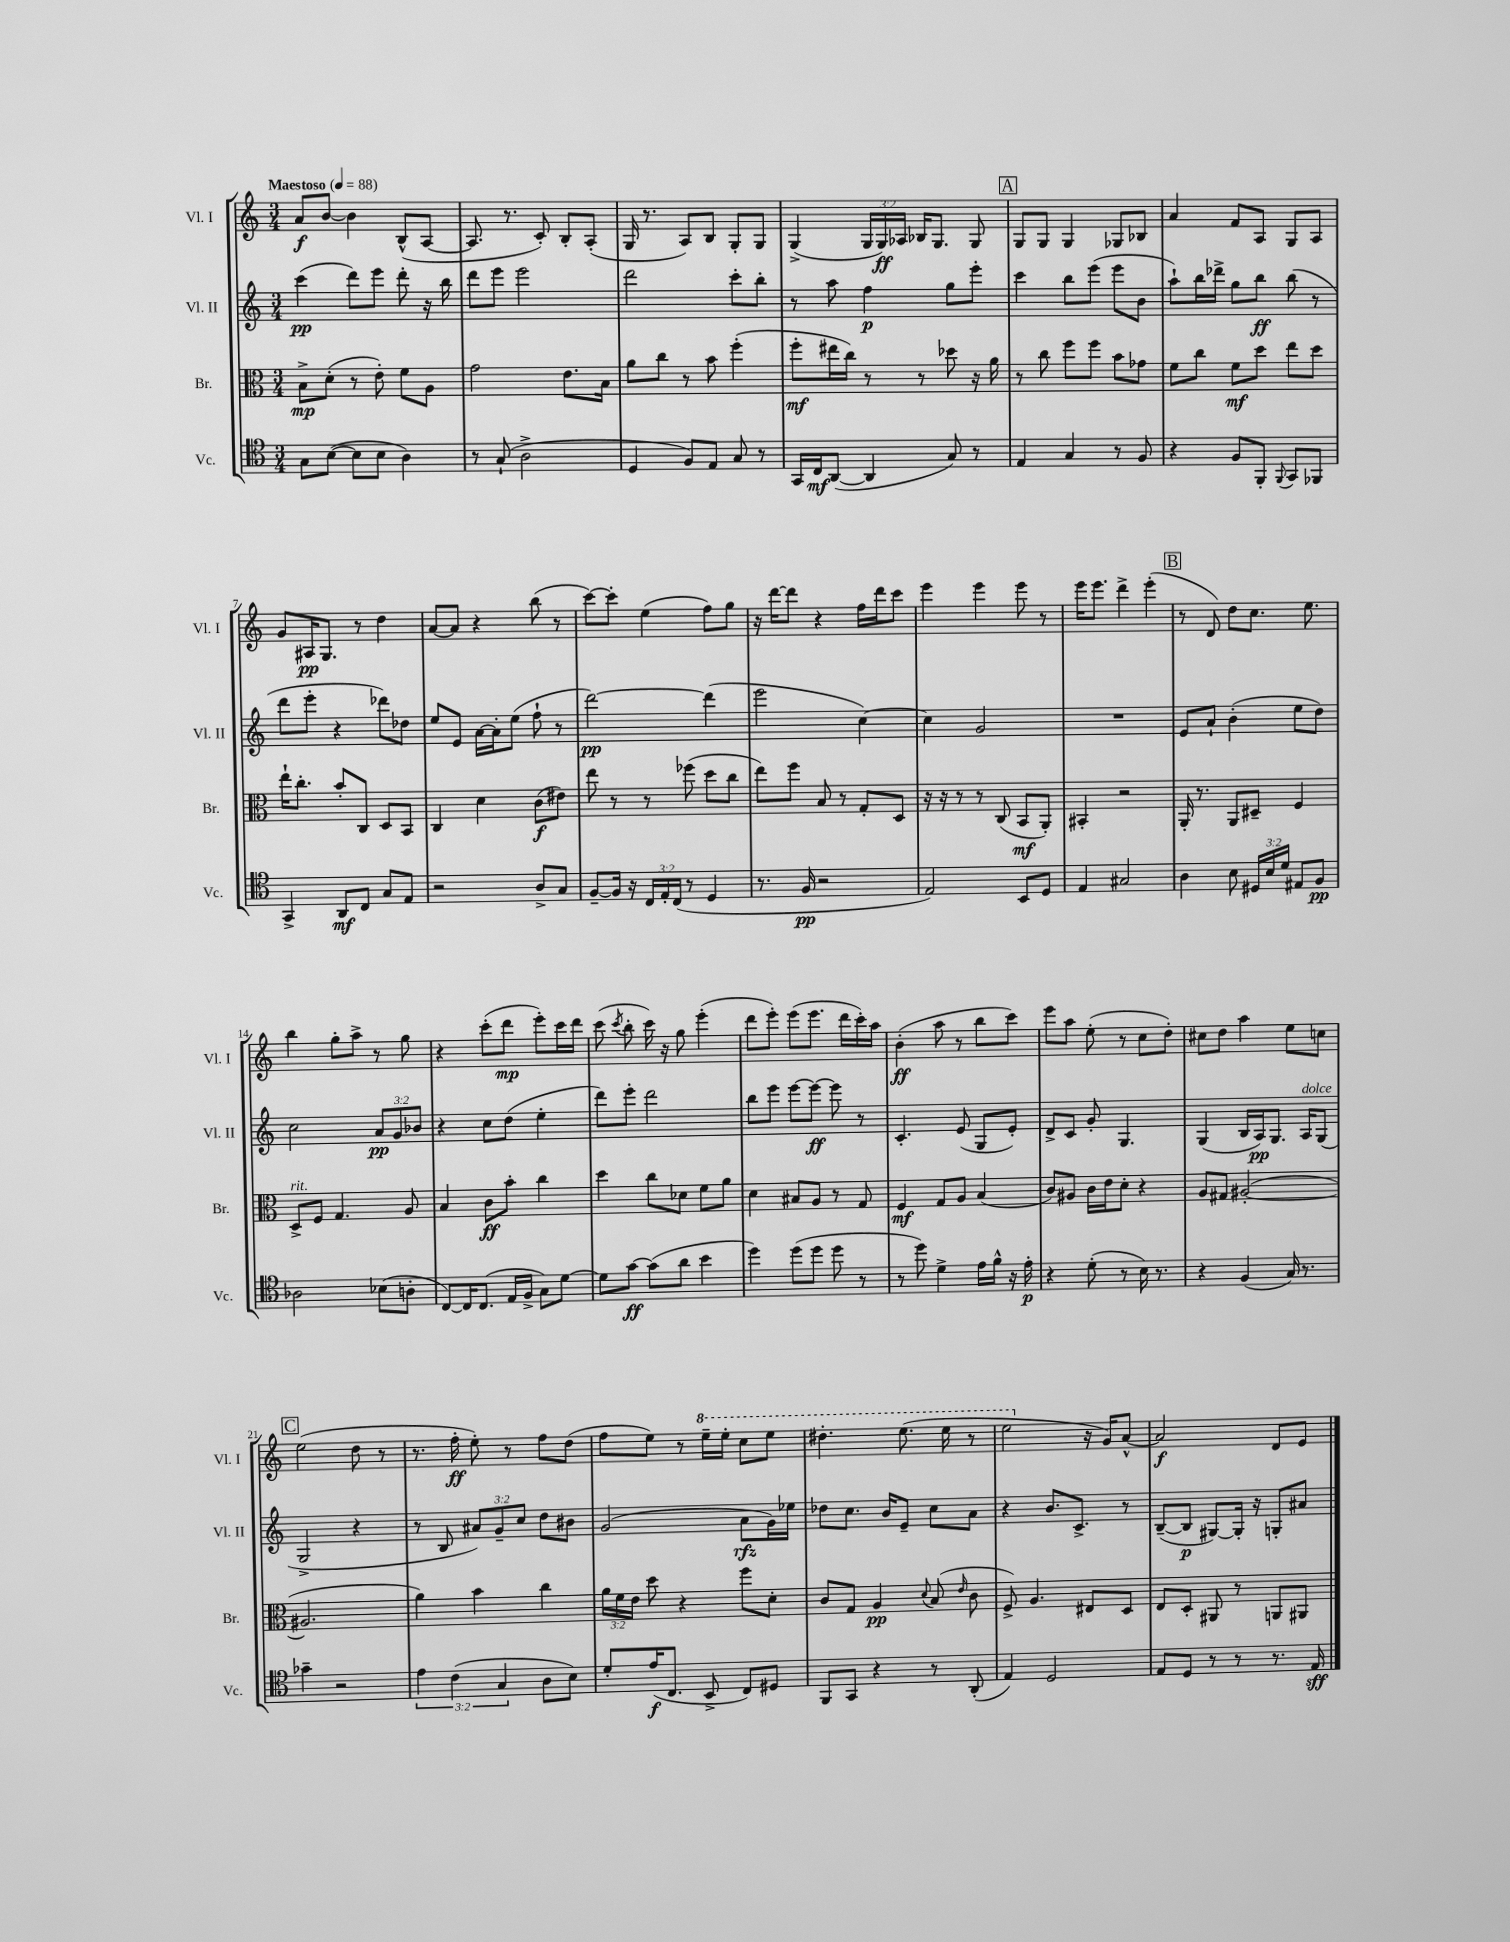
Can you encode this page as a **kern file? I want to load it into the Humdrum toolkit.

**kern	**dynam	**kern	**dynam	**kern	**dynam	**kern	**dynam
*part4	*part4	*part3	*part3	*part2	*part2	*part1	*part1
*staff4	*staff4	*staff3	*staff3	*staff2	*staff2	*staff1	*staff1
*I"Vc.	*	*I"Br.	*	*I"Vl. II	*	*I"Vl. I	*
*I'Vc.	*	*I'Br.	*	*I'Vl. II	*	*I'Vl. I	*
*clefC4	*	*clefC3	*	*clefG2	*	*clefG2	*
*k[]	*	*k[]	*	*k[]	*	*k[]	*
*M3/4	*	*M3/4	*	*M3/4	*	*M3/4	*
*MM88	*	*MM88	*	*MM88	*	*MM88	*
=1	=1	=1	=1	=1	=1	=1	=1
!	!	!	!	!	!	!LO:TX:a:B:t=Maestoso	!
8G\L	.	8B^\L	mp	(4ccc\	pp	8a/L	f
([8B\J	.	(8d'\J	.	.	.	[8b/J	.
8B\L]	.	8r	.	8ddd\L)	.	4b\]	.
8B\J	.	8e'\)	.	8eee\J	.	.	.
4A\)	.	8f\L	.	8ddd'\	.	(8B^^/L	.
.	.	8A\J	.	16r	.	[8A/J	.
.	.	.	.	16bb\	.	.	.
=2	=2	=2	=2	=2	=2	=2	=2
8r	.	2g\	.	8ddd\L	.	8.A/]	.
(8G`/	.	.	.	8eee\J	.	.	.
.	.	.	.	.	.	8.r	.
2A^\	.	.	.	2eee\	.	.	.
.	.	.	.	.	.	8c'/)	.
.	.	8.e\L	.	.	.	8B'/L	.
.	.	.	.	.	.	(8A'/J	.
.	.	16B\Jk	.	.	.	.	.
=3	=3	=3	=3	=3	=3	=3	=3
4D/	.	8a\L	.	2ddd\	.	16G/	.
.	.	.	.	.	.	8.r	.
.	.	8cc\J	.	.	.	.	.
8F/L)	.	8r	.	.	.	8A/L)	.
8E/J	.	8b\	.	.	.	8B/J	.
8G/	.	(4ff'\	.	8ccc'\L	.	8G'/L	.
8r	.	.	.	8bb'\J	.	8G/J	.
=4	=4	=4	=4	=4	=4	=4	=4
16GG/LL	.	8ff'\L	mf	8r	.	(4G^/	.
16C/J	mf	.	.	.	.	.	.
([8AA/J	.	16ee#X\L	.	8aa\	.	.	.
.	.	16cc\JJ)	.	.	.	.	.
4AA/]	.	8r	.	4ff\	p	24G/LL	.
.	.	.	.	.	.	24G/)	ff
.	.	.	.	.	.	24A-X/JJ	.
.	.	8r	.	.	.	16B-X/KL	.
.	.	.	.	.	.	8.G/J	.
8G/)	.	8dd-X\	.	8gg\L	.	.	.
8r	.	16r	.	8eee'\J	.	8G/	.
.	.	16a\	.	.	.	.	.
!!LO:REH:place=s1:t=A
=5	=5	=5	=5	=5	=5	=5	=5
4E/	.	8r	.	4ccc\	.	8G/L	.
.	.	8cc\	.	.	.	8G/J	.
4G/	.	8ff\L	.	8bb\L	.	4G/	.
.	.	8ff\J	.	(8eee\J	.	.	.
8r	.	8b\L	.	8eee\L	.	8G-X/L	.
8F/	.	8g-X\J	.	8b\J	.	8B-X/J	.
=6	=6	=6	=6	=6	=6	=6	=6
4r	.	8f\L	.	8aa`\L)	.	4a/	.
.	.	8cc\J	.	16bb\L	.	.	.
.	.	.	.	16ddd-X^\JJ	.	.	.
8F/L	.	8f\L	mf	8gg\L	.	8f/L	.
8FF'/J	.	8dd\J	.	8bb\J	ff	8A/J	.
8qqFF/	.	.	.	.	.	.	.
8GG/L	.	8ee\L	.	(8bb\	.	8G/L	.
8FF-X/J	.	8dd\J	.	8r	.	8A/J	.
!!LO:LB:g=z
=7	=7	=7	=7	=7	=7	=7	=7
4GG^/	.	16ee`\KL	.	8ddd\L	.	8g/L	.
.	.	8.cc'\J	.	.	.	.	.
.	.	.	.	8eee'\J	.	16A#X/K	pp
.	.	.	.	.	.	8.G/J	.
8AA/L	mf	8b'/L	.	4r	.	.	.
8C/J	.	8C/J	.	.	.	8r	.
8G/L	.	8D/L	.	8ddd-X\L)	.	4dd\	.
8E/J	.	8BB/J	.	8dd-X\J	.	.	.
=8	=8	=8	=8	=8	=8	=8	=8
2r	.	4C/	.	8ee/L	.	[8a/L	.
.	.	.	.	8e/J	.	8a/J]	.
.	.	4d\	.	[16a\LL	.	4r	.
.	.	.	.	16a'\J]	.	.	.
.	.	.	.	(8ee\J	.	.	.
8A^/L	.	(8c\L	f	8ff`\	.	(8bb\	.
8G/J	.	8e#X\J)	.	8r	.	8r	.
=9	=9	=9	=9	=9	=9	=9	=9
[8F~/L	.	8ee\	.	[2ddd\)	pp	[8ccc\L)	.
16F/Jk]	.	8r	.	.	.	8ccc'\J]	.
16r	.	.	.	.	.	.	.
24C/LL	.	8r	.	.	.	(4ee\	.
24E'/	.	.	.	.	.	.	.
(24C/JJ	.	.	.	.	.	.	.
8r	.	(8ff-X\	.	.	.	.	.
4D/	.	8dd\L	.	(4ddd\]	.	8ff\L)	.
.	.	8cc\J	.	.	.	8gg\J	.
=10	=10	=10	=10	=10	=10	=10	=10
8.r	.	8ee\L)	.	2eee\	.	16r	.
.	.	.	.	.	.	[16ddd\KL	.
.	.	8ff\J	.	.	.	8ddd\J]	.
16F/	pp	.	.	.	.	.	.
2r	.	8B/	.	.	.	4r	.
.	.	8r	.	.	.	.	.
.	.	8G'/L	.	[4cc\)	.	16ff\LL	.
.	.	.	.	.	.	16ddd\J	.
.	.	8D/J	.	.	.	8ccc\J	.
=11	=11	=11	=11	=11	=11	=11	=11
2E/)	.	16r	.	4cc\]	.	4eee\	.
.	.	16r	.	.	.	.	.
.	.	8r	.	.	.	.	.
.	.	8r	.	2g/	.	4eee\	.
.	.	(8C/	.	.	.	.	.
8BB/L	.	8BB/L	mf	.	.	8eee\	.
8D/J	.	8AA'/J)	.	.	.	8r	.
=12	=12	=12	=12	=12	=12	=12	=12
4E/	.	4BB#X'/	.	2.r	.	16eee\KL	.
.	.	.	.	.	.	8.eee\J	.
2G#X/	.	2r	.	.	.	4ddd^\	.
.	.	.	.	.	.	(4eee'\	.
!!LO:REH:place=s1:t=B
=13	=13	=13	=13	=13	=13	=13	=13
4A\	.	16AA'/	.	8e/L	.	8r	.
.	.	8.r	.	.	.	.	.
.	.	.	.	8a`/J	.	8d/)	.
8B\	.	8AA/L	.	(4b'\	.	8dd\L	.
24D#X/LL	.	8D#X~/J	.	.	.	8.cc\J	.
24B/	.	.	.	.	.	.	.
24d/JJ	.	.	.	.	.	.	.
8E#X/L	.	4F/	.	8ee\L	.	.	.
.	.	.	.	.	.	8.ee\	.
8F/J	pp	.	.	8dd\J)	.	.	.
!!LO:LB:g=z
=14	=14	=14	=14	=14	=14	=14	=14
!	!	!LO:TX:a:i:t=rit.	!	!	!	!	!
2A-X\	.	8D^/L	.	2cc\	.	4bb\	.
.	.	8F/J	.	.	.	.	.
.	.	4.G/	.	.	.	8gg'\L	.
.	.	.	.	.	.	8aa^\J	.
(8B-X\L	.	.	.	12a/L	pp	8r	.
.	.	.	.	12g/	.	.	.
8An'\J	.	8A/	.	.	.	8gg\	.
.	.	.	.	12b-X/J	.	.	.
=15	=15	=15	=15	=15	=15	=15	=15
[8C/L)	.	4B/	.	4r	.	4r	.
16C/K]	.	.	.	.	.	.	.
(8.C/J	.	.	.	.	.	.	.
.	.	8c\L	ff	8cc\L	.	(8ccc'\L	.
16E/LL	.	8b'\J	.	(8dd\J	.	8ddd\J	mp
16F^/JJ	.	.	.	.	.	.	.
8G\L)	.	4cc\	.	4ee'\	.	8eee'\L)	.
[8d\J	.	.	.	.	.	16ccc\L	.
.	.	.	.	.	.	16ddd\JJ	.
=16	=16	=16	=16	=16	=16	=16	=16
8d\L]	.	4dd\	.	8ddd\L)	.	(8ccc\	.
.	.	.	.	.	.	8qccc/	.
[8g\J	ff	.	.	8eee'\J	.	8bb'\	.
(8g\L]	.	8cc\L	.	2ddd\	.	16ccc\)	.
.	.	.	.	.	.	16r	.
8a\J	.	8d-X\J	.	.	.	8gg\	.
4b\	.	8f\L	.	.	.	(4eee'\	.
.	.	8a\J	.	.	.	.	.
=17	=17	=17	=17	=17	=17	=17	=17
4dd\)	.	4d\	.	8bb\L	.	8ddd\L	.
.	.	.	.	8eee\J	.	8eee'\J)	.
(8dd\L	.	8B#X/L	.	[8eee\L	.	(8eee\L	.
8dd\J	.	8A/J	.	8eee\J_	ff	8.eee\J	.
8dd\	.	8r	.	8eee\]	.	.	.
.	.	.	.	.	.	16ddd\LL	.
8r	.	8G/	.	8r	.	16ccc'\)	.
.	.	.	.	.	.	16aa\JJ	.
=18	=18	=18	=18	=18	=18	=18	=18
8r	.	4F/	mf	4.c'/	.	(4b'\	ff
8dd\)	.	.	.	.	.	.	.
4d^\	.	8G/L	.	.	.	8aa\	.
.	.	8A/J	.	(8e/	.	8r	.
16e\LL	.	(4B/	.	8G/L	.	8bb\L	.
16f^^\JJ	.	.	.	.	.	.	.
16r	.	.	.	8e'/J)	.	8ccc\J)	.
16e'\	p	.	.	.	.	.	.
=19	=19	=19	=19	=19	=19	=19	=19
4r	.	8c/L)	.	8d^/L	.	8eee\L	.
.	.	8A#X/J	.	8c/J	.	8aa\J	.
(8d'\	.	16c\LL	.	8g'/	.	(8ee'\	.
.	.	16e\J	.	.	.	.	.
8r	.	8d'\J	.	4.G/	.	8r	.
16B\)	.	4r	.	.	.	8cc\L	.
8.r	.	.	.	.	.	.	.
.	.	.	.	.	.	8dd'\J)	.
=20	=20	=20	=20	=20	=20	=20	=20
4r	.	8A/L	.	(4G/	.	8cc#X\L	.
.	.	8G#X/J	.	.	.	8dd\J	.
(4F/	.	([2A#X'/	.	16B/LL	.	4aa\	.
.	.	.	.	16A/J)	pp	.	.
.	.	.	.	8.G/J	.	.	.
16G/)	.	.	.	.	.	8ee\L	.
!	!	!	!	!LO:TX:a:i:t=dolce	!	!	!
8.r	.	.	.	16A/KL	.	.	.
.	.	.	.	(8G/J	.	8ccn\J	.
!!LO:LB:g=z
!!LO:REH:place=s1:t=C
=21	=21	=21	=21	=21	=21	=21	=21
4g-X~\	.	2.A#X/]	.	2G^/	.	(2ee\	.
2r	.	.	.	.	.	.	.
.	.	.	.	4r	.	8dd\	.
.	.	.	.	.	.	8r	.
=22	=22	=22	=22	=22	=22	=22	=22
6e\	.	4a\)	.	8r	.	8.r	.
.	.	.	.	8B/	.	.	.
(6c\	.	.	.	.	.	.	.
.	.	.	.	.	.	16ff'\	ff
.	.	4b\	.	12a#X/L)	.	8ee'\)	.
6G/	.	.	.	12g~/	.	.	.
.	.	.	.	.	.	8r	.
.	.	.	.	12cc/J	.	.	.
8A\L	.	4cc\	.	8dd\L	.	8ff\L	.
8B\J)	.	.	.	8b#X\J	.	(8dd\J	.
=23	=23	=23	=23	=23	=23	=23	=23
8d'/L	.	24a\LL	.	(2g/	.	8ff\L	.
.	.	24f\	.	.	.	.	.
.	.	24e\JJ	.	.	.	.	.
(16e/K	f	8dd\	.	.	.	8ee\J)	.
8.C/J	.	.	.	.	.	.	.
.	.	4r	.	.	.	8r	.
*	*	*	*	*	*	*8va	*
8BB^/	.	.	.	.	.	16eee~\LL	.
.	.	.	.	.	.	16eee'\JJ	.
8C/L)	.	8ff\L	.	8a\L	rfz	8ccc\L	.
8D#X/J	.	8d'\J	.	16g\L)	.	8eee\J	.
.	.	.	.	16ee-X\JJ	.	.	.
=24	=24	=24	=24	=24	=24	=24	=24
8FF/L	.	8c/L	.	8dd-X\L	.	4.ddd#X'\	.
8GG/J	.	8G/J	.	8.cc\J	.	.	.
4r	.	4A/	pp	.	.	.	.
.	.	.	.	16b/KL	.	.	.
.	.	.	.	8e~/J	.	(8.eee\	.
.	.	8qqd/	.	.	.	.	.
8r	.	(8B/	.	8cc\L	.	.	.
.	.	.	.	.	.	16eee\	.
.	.	16qqe/	.	.	.	.	.
(8AA'/	.	8c\	.	8a\J	.	8r	.
=25	=25	=25	=25	=25	=25	=25	=25
4E/)	.	8F^/)	.	4r	.	2eee\	.
.	.	4.A/	.	.	.	.	.
2D/	.	.	.	8.b/L	.	.	.
.	.	.	.	8.c^/J	.	.	.
*	*	*	*	*	*	*X8va	*
.	.	8E#X/L	.	.	.	16r	.
.	.	.	.	.	.	16g/KL)	.
.	.	8D/J	.	8r	.	[8a^^/J	.
=26	=26	=26	=26	=26	=26	=26	=26
8E/L	.	8E/L	.	([8B~/L	.	2a/]	f
8D/J	.	8D'/J	.	8B/J]	p	.	.
8r	.	8AA#X/	.	[8G#X/L)	.	.	.
8r	.	8r	.	16G#'/Jk]	.	.	.
.	.	.	.	16r	.	.	.
8.r	.	8AAn/L	.	8Gn'/L	.	8d/L	.
.	.	8AA#X/J	.	8a#X/J	.	8e/J	.
16E/	sff	.	.	.	.	.	.
==	==	==	==	==	==	==	==
*-	*-	*-	*-	*-	*-	*-	*-
